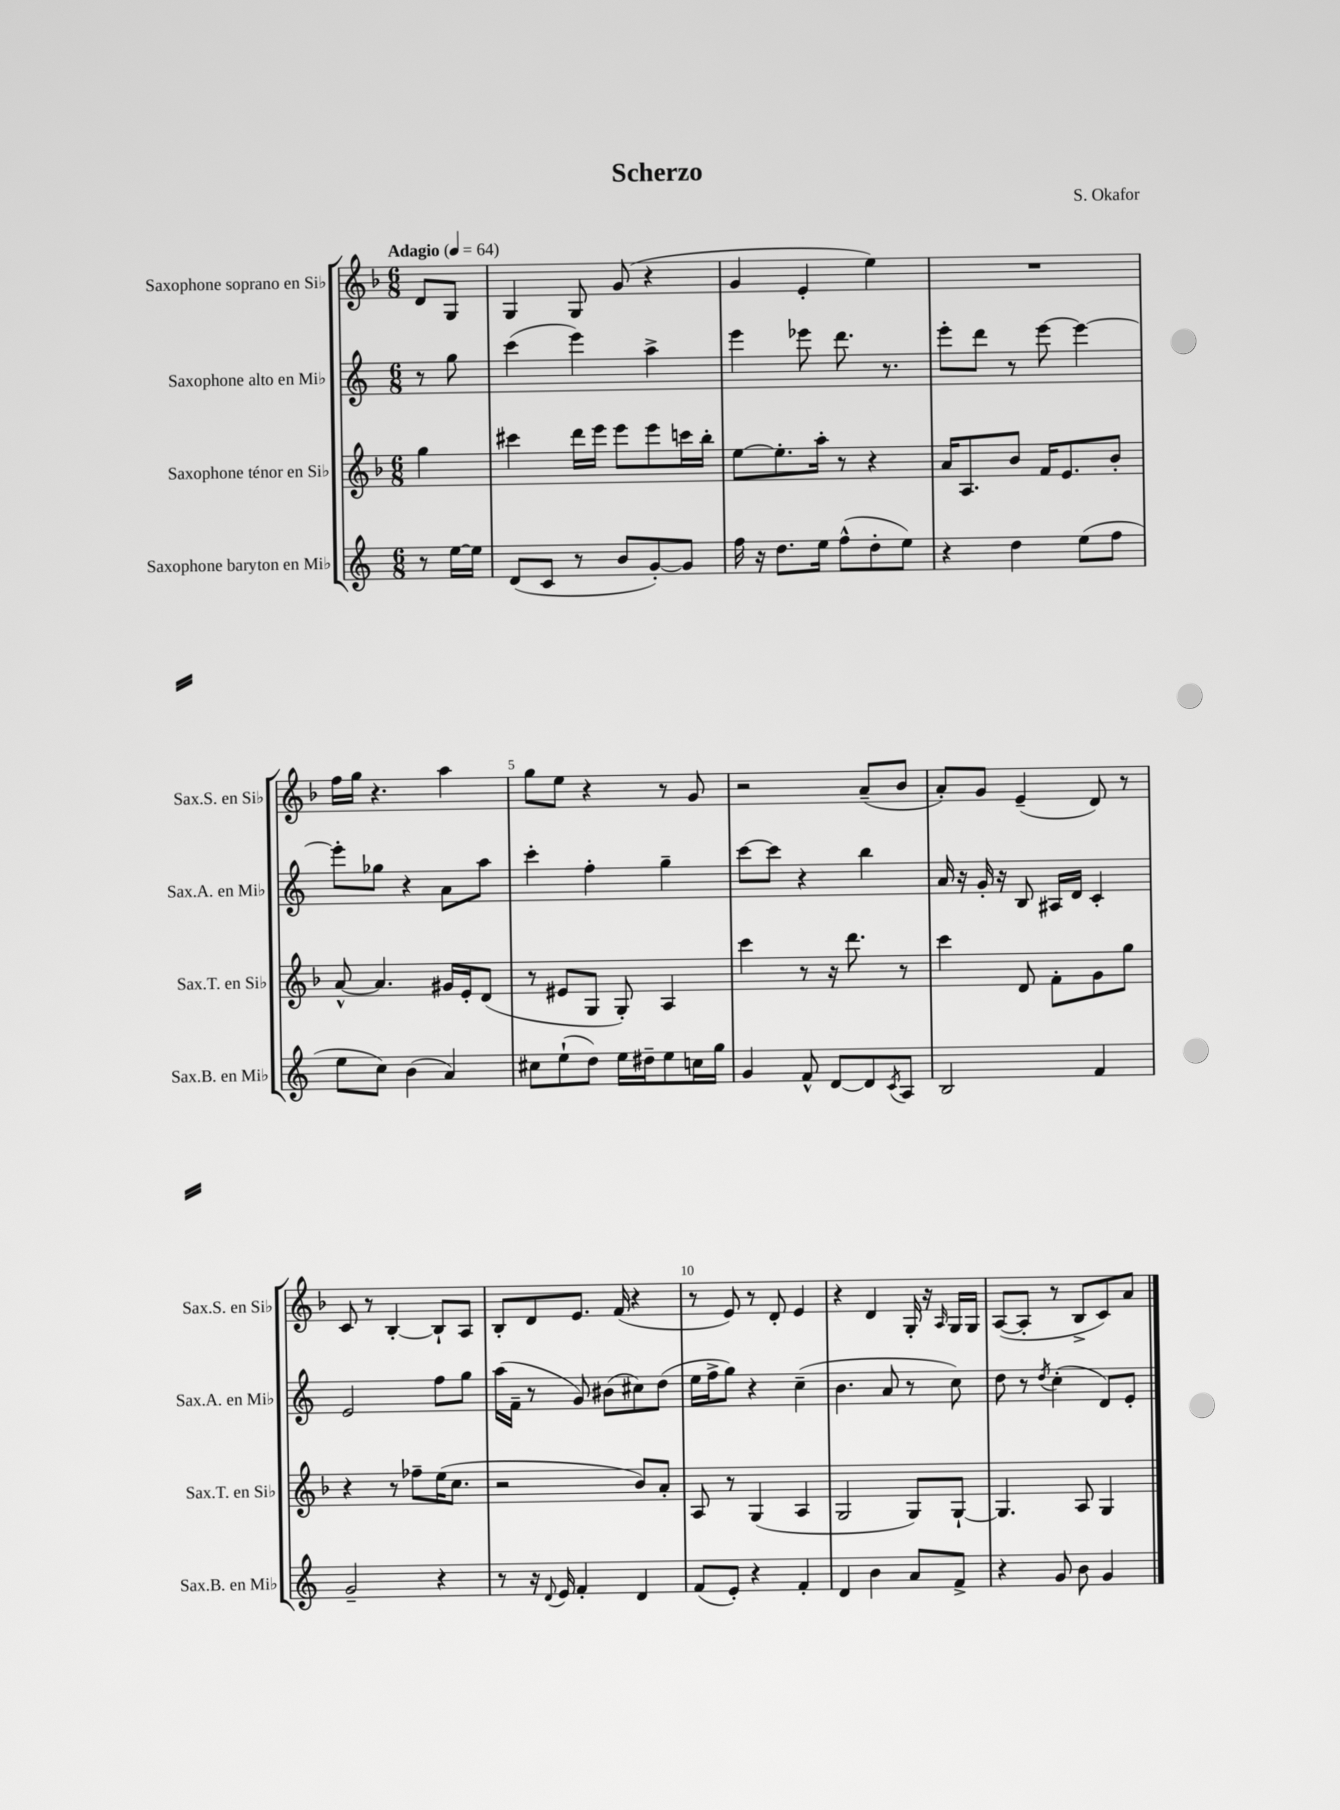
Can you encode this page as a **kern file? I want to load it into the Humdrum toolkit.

**kern	**kern	**kern	**kern
*part4	*part3	*part2	*part1
*staff4	*staff3	*staff2	*staff1
*I"Saxophone baryton en Mi♭	*I"Saxophone ténor en Si♭	*I"Saxophone alto en Mi♭	*I"Saxophone soprano en Si♭
*I'Sax.B. en Mi♭	*I'Sax.T. en Si♭	*I'Sax.A. en Mi♭	*I'Sax.S. en Si♭
*clefG2	*clefG2	*clefG2	*clefG2
*k[]	*k[b-]	*k[]	*k[b-]
*M6/8	*M6/8	*M6/8	*M6/8
*MM64	*MM64	*MM64	*MM64
=	=	=	=
!	!	!	!LO:TX:a:B:t=Adagio
8r	4gg\	8r	8d/L
[16ee\LL	.	8gg\	8G/J
16ee\JJ]	.	.	.
=1	=1	=1	=1
(8d/L	4ccc#X\	(4ccc\	4G/
8c/J	.	.	.
8r	16ddd\LL	4eee\)	8G/
.	16eee\JJ	.	.
8b/L	8eee\L	.	(8g/
[8g'/)	8eee\	4aa^\	4r
8g/J]	16cccn\L	.	.
.	16bb-'\JJ	.	.
=2	=2	=2	=2
16ff\	[8ee\L	4eee\	4g/
16r	.	.	.
8.dd\L	8.ee'\]	.	.
.	.	8eee-X\	4e'/
16ee\Jk	16aa'\Jk	.	.
(8ff^^\L	8r	8.ddd\	.
8dd'\	4r	.	4ee\)
.	.	8.r	.
8ee\J)	.	.	.
=3	=3	=3	=3
4r	16a/KL	8eee'\L	2.r
.	8.A/	.	.
.	.	8ddd\J	.
4dd\	8b-/J	8r	.
.	16f/KL	[8eee\	.
.	8.e/	.	.
(8ee\L	.	4eee\_	.
8ff\J	8b-'/J	.	.
!!LO:LB:g=z
=4	=4	=4	=4
8ee\L	[8a^^/	8eee'\L]	16ff\LL
.	.	.	16gg\JJ
8cc\J)	4.a/]	8gg-X\J	4.r
(4b\	.	4r	.
4a/)	16g#X/LL	8a\L	4aa\
.	16e'/J	.	.
.	(8d/J	8aa\J	.
=5	=5	=5	=5
8cc#X\L	8r	4ccc'\	8gg\L
(8ee`\	8e#X/L	.	8ee\J
8dd\J)	8G/J	4ff'\	4r
16ee\LL	8G'/)	.	.
16dd#X~\J	.	.	.
8ee\	4A/	4gg~\	8r
16ccn\L	.	.	8g/
16gg\JJ	.	.	.
=6	=6	=6	=6
4g/	4ccc\	[8ccc\L	2r
.	.	8ccc\J]	.
8f^^/	8r	4r	.
[8d/L	16r	.	.
.	8.ddd\	.	.
8d/]	.	4bb\	(8a~/L
8qc/	.	.	.
8A/J	8r	.	8b-/J
=7	=7	=7	=7
2B/	4ccc\	16a/	8a'/L)
.	.	16r	.
.	.	16g'/	8g/J
.	.	16r	.
.	8d/	8B/	(4e~/
.	8f'\L	16A#X/LL	.
.	.	16d/JJ	.
4f/	8g\	4c'/	8d/)
.	8gg\J	.	8r
!!LO:LB:g=z
=8	=8	=8	=8
2g~/	4r	2e/	8c/
.	.	.	8r
.	8r	.	[4B-'/
.	8ff-X~\L	.	.
4r	(16ee\K	8ff\L	8B-`/L]
.	8.cc\J	.	.
.	.	8gg\J	8A/J
=9	=9	=9	=9
8r	2r	(16aa\LL	8B-'/L
.	.	16f~\JJ	.
16r	.	8r	8d/
8qqd/	.	.	.
16e/	.	.	.
4f'/	.	8g/)	8.e/J
.	.	(8b#X\L	.
.	.	.	(16f/
4d/	8b-/L)	8cc#X\)	4r
.	8a'/J	(8dd\J	.
=10	=10	=10	=10
(8f/L	8A/	16ee\LL	8r
.	.	16ff^\J	.
8e'/J)	8r	8gg\J)	8e/)
4r	(4G/	4r	8r
.	.	.	8d'/
4f'/	4A/	(4cc~\	4e/
=11	=11	=11	=11
4d/	2G/	4.b\	4r
4b\	.	.	4d/
.	.	8a/	.
8a/L	8G/L)	8r	16G'/
.	.	.	16r
.	.	.	16qqA/
8f^/J	[8G`/J	8cc\)	16G/LL
.	.	.	16G/JJ
=12	=12	=12	=12
4r	4.G/]	8dd\	([8A/L
.	.	8r	8A'/J]
.	.	8qdd/	.
8g/	.	(4cc'\	8r
8b\	8A/	.	8B-^/L
4g/	4G/	8d/L)	8c/)
.	.	8e'/J	8a/J
==	==	==	==
*-	*-	*-	*-
